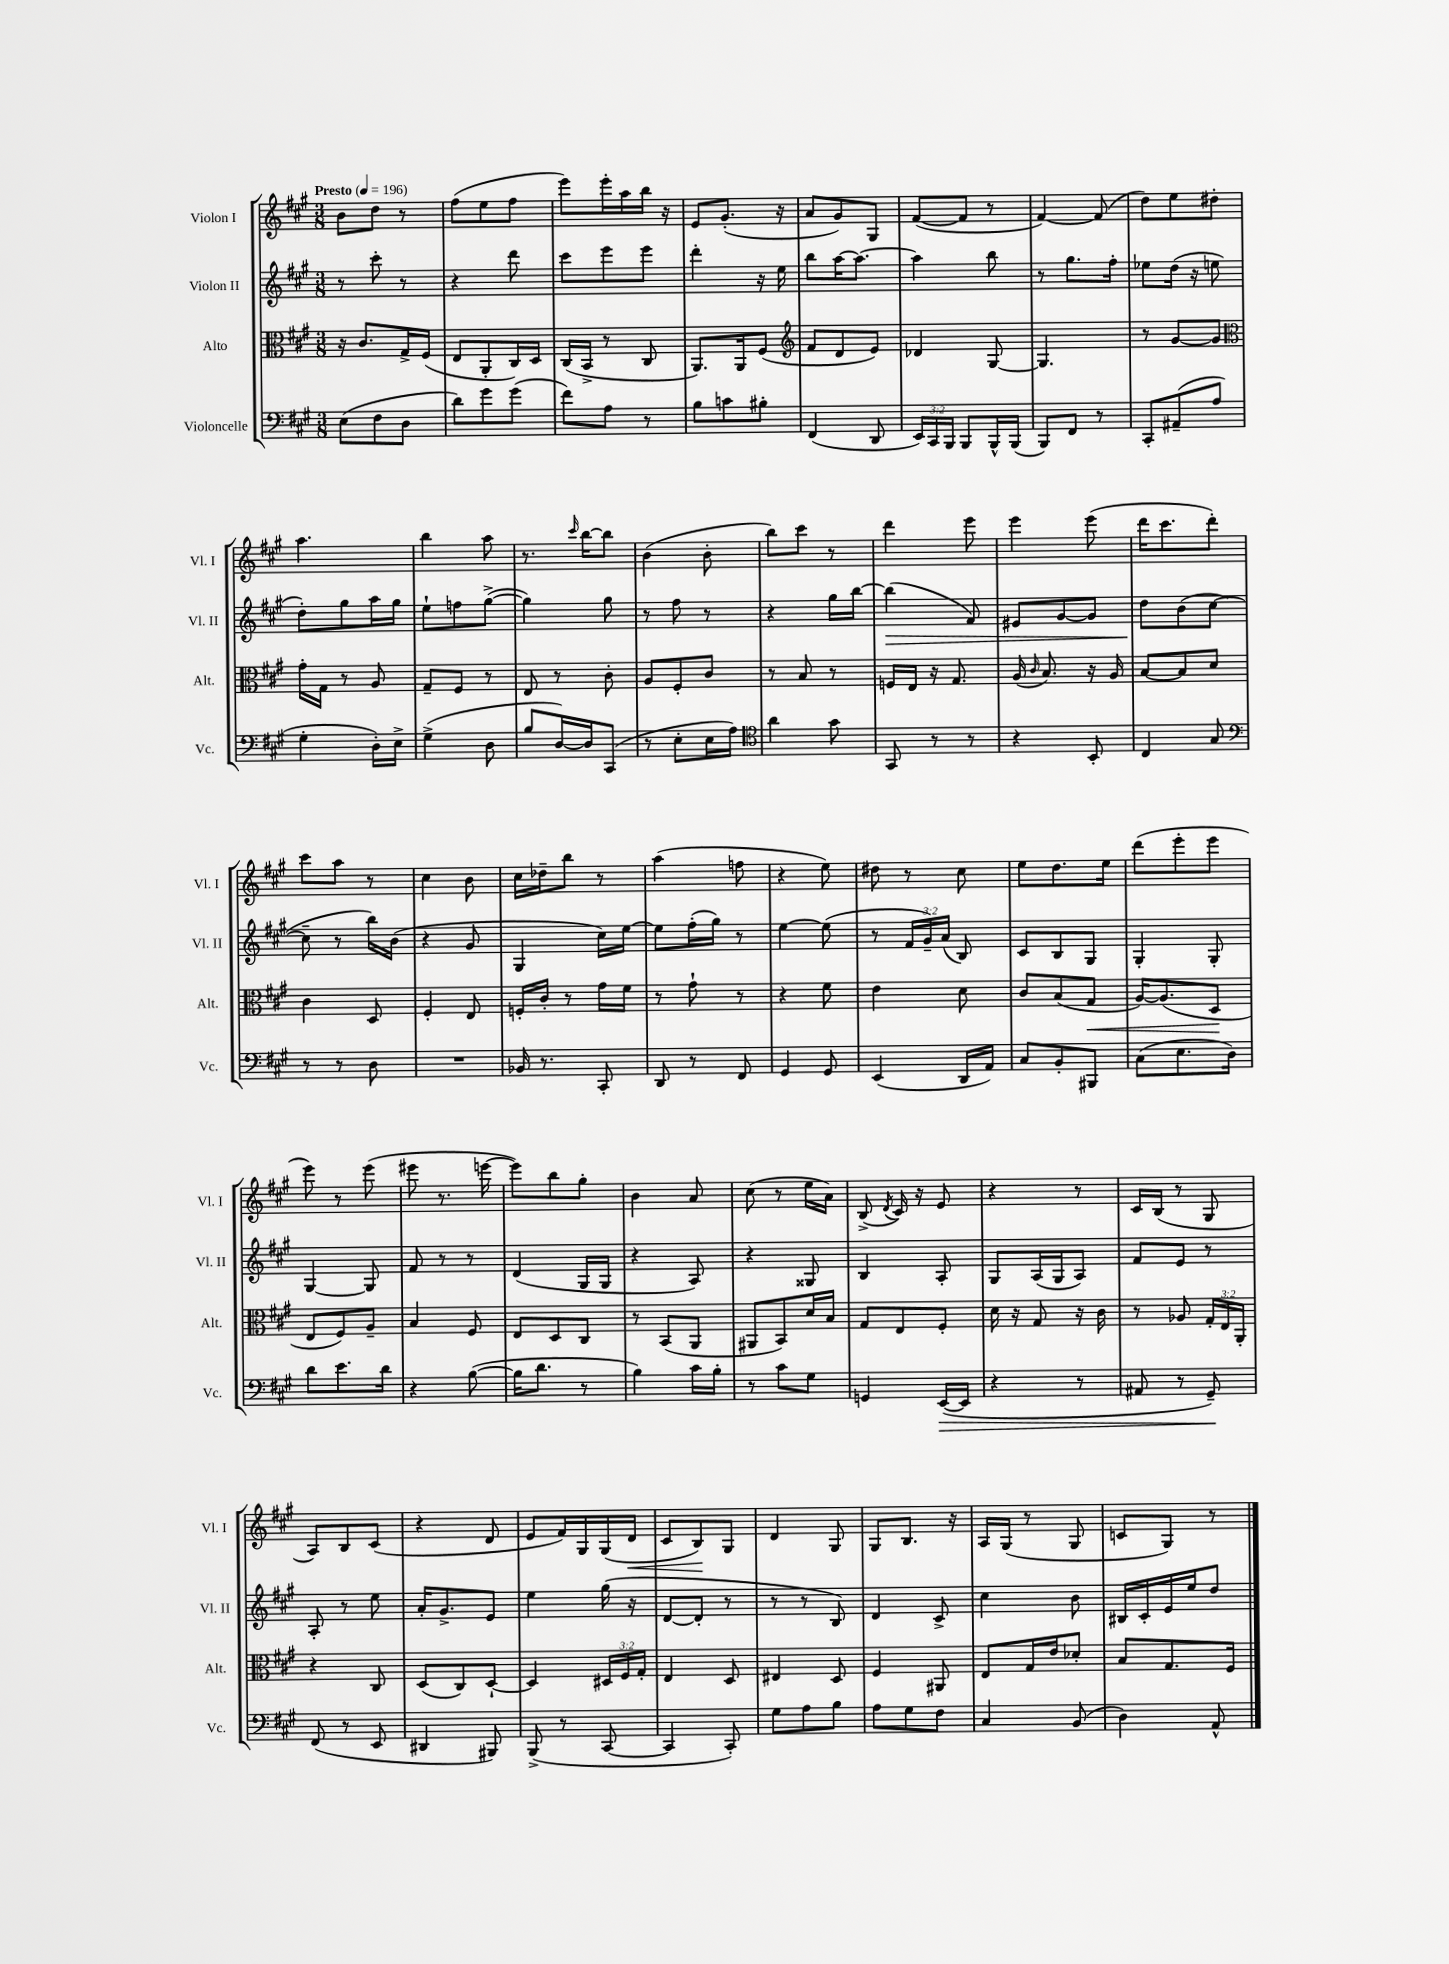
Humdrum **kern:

**kern	**dynam	**kern	**dynam	**kern	**dynam	**kern	**dynam
*part4	*part4	*part3	*part3	*part2	*part2	*part1	*part1
*staff4	*staff4	*staff3	*staff3	*staff2	*staff2	*staff1	*staff1
*I"Violoncelle	*	*I"Alto	*	*I"Violon II	*	*I"Violon I	*
*I'Vc.	*	*I'Alt.	*	*I'Vl. II	*	*I'Vl. I	*
*clefF4	*	*clefC3	*	*clefG2	*	*clefG2	*
*k[f#c#g#]	*	*k[f#c#g#]	*	*k[f#c#g#]	*	*k[f#c#g#]	*
*M3/8	*	*M3/8	*	*M3/8	*	*M3/8	*
*MM196	*	*MM196	*	*MM196	*	*MM196	*
=1	=1	=1	=1	=1	=1	=1	=1
!	!	!	!	!	!	!LO:TX:a:B:t=Presto	!
(8E\L	.	16r	.	8r	.	8b\L	.
.	.	8.c#/L	.	.	.	.	.
8F#\	.	.	.	8ccc#'\	.	8dd\J	.
8D\J	.	16G#^/L	.	8r	.	8r	.
.	.	(16F#/JJ	.	.	.	.	.
=2	=2	=2	=2	=2	=2	=2	=2
8d\L)	.	8E/L	.	4r	.	(8ff#\L	.
8g#\	.	8AA'/	.	.	.	8ee\	.
(8g#\J	.	16C#/L)	.	8ddd\	.	8ff#\J	.
.	.	16D/JJ	.	.	.	.	.
=3	=3	=3	=3	=3	=3	=3	=3
8f#\L)	.	(16C#/LL	.	8ccc#\L	.	8eee\L)	.
.	.	16BB^/JJ	.	.	.	.	.
8A\J	.	8r	.	8eee\	.	16eee'\L	.
.	.	.	.	.	.	16aa\	.
8r	.	8C#/	.	8eee\J	.	16bb\JJ	.
.	.	.	.	.	.	16r	.
=4	=4	=4	=4	=4	=4	=4	=4
8B\L	.	8.AA/L)	.	4ddd'\	.	8e/L	.
8cn\	.	.	.	.	.	(8.g#'/J	.
.	.	16AA/k	.	.	.	.	.
8B#X'\J	.	(8F#/J	.	16r	.	.	.
.	.	.	.	16ee\	.	16r	.
=5	=5	=5	=5	=5	=5	=5	=5
*	*	*clefG2	*	*	*	*	*
(4FF#/	.	8f#/L	.	8bb\L	.	8a/L	.
.	.	8d/	.	[16aa\K	.	8g#/)	.
.	.	.	.	8.aa\J_	.	.	.
8DD/	.	8e/J)	.	.	.	8G#/J	.
=6	=6	=6	=6	=6	=6	=6	=6
24EE/LL)	.	4d-X/	.	4aa\]	.	([8f#/L	.
24CC#/	.	.	.	.	.	.	.
24BBB/JJ	.	.	.	.	.	.	.
8BBB/L	.	.	.	.	.	8f#/J]	.
16BBB^^/L	.	[8G#/	.	8bb\	.	8r	.
(16BBB/JJ	.	.	.	.	.	.	.
=7	=7	=7	=7	=7	=7	=7	=7
8BBB/L)	.	4.G#/]	.	8r	.	[4f#/)	.
8FF#/J	.	.	.	8.gg#\L	.	.	.
8r	.	.	.	.	.	(8f#/]	.
.	.	.	.	16ff#'\Jk	.	.	.
=8	=8	=8	=8	=8	=8	=8	=8
8CC#'/L	.	8r	.	8ee-X\L	.	8dd\L)	.
(8AA#X~/	.	[8g#/L	.	(16dd\Jk	.	8ee\	.
.	.	.	.	16r	.	.	.
8A/J	.	8g#/J]	.	8een\	.	8dd#X'\J	.
!!LO:LB:g=z
=9	=9	=9	=9	=9	=9	=9	=9
*	*	*clefC3	*	*	*	*	*
4G#'\	.	16g#'\LL	.	8dd'\L)	.	4.aa\	.
.	.	16G#\JJ	.	.	.	.	.
.	.	8r	.	8gg#\	.	.	.
16D'\LL)	.	8A/	.	16aa\L	.	.	.
16E^\JJ	.	.	.	16gg#\JJ	.	.	.
=10	=10	=10	=10	=10	=10	=10	=10
(4G#^\	.	8G#~/L	.	8ee`\L	.	4bb\	.
.	.	8F#/J	.	8ffn\	.	.	.
8D\	.	8r	.	([8gg#^\J	.	8aa\	.
=11	=11	=11	=11	=11	=11	=11	=11
8B/L	.	8E/	.	4gg#\])	.	8.r	.
[16D/L)	.	8r	.	.	.	.	.
.	.	.	.	.	.	16qqccc#/	.
16D/J]	.	.	.	.	.	[16bb\KL	.
(8CC#/J	.	8c#'\	.	8gg#\	.	8bb\J]	.
=12	=12	=12	=12	=12	=12	=12	=12
8r	.	8A/L	.	8r	.	(4b\	.
8E'\L	.	8F#'/	.	8ff#\	.	.	.
16E\L	.	8c#/J	.	8r	.	8b'\	.
16A\JJ)	.	.	.	.	.	.	.
=13	=13	=13	=13	=13	=13	=13	=13
*clefC4	*	*	*	*	*	*	*
4a\	.	8r	.	4r	.	8bb\L)	.
.	.	8B/	.	.	.	8ccc#\J	.
8g#\	.	8r	.	16gg#\LL	.	8r	.
.	.	.	.	[16bb\JJ	.	.	.
=14	=14	=14	=14	=14	=14	=14	=14
!	!	!	!	!	!LO:HP:b	!	!
8GG#/	.	16Fn/LL	.	(4bb\]	>	4ddd\	.
.	.	16E/JJ	.	.	.	.	.
8r	.	16r	.	.	.	.	.
.	.	8.G#/	.	.	.	.	.
8r	.	.	.	8f#/)	.	8eee\	.
=15	=15	=15	=15	=15	=15	=15	=15
4r	.	(16A/	.	8e#X/L	.	4eee\	.
.	.	16qqc#/	.	.	.	.	.
.	.	8.B/)	.	.	.	.	.
.	.	.	.	[8g#/	.	.	.
8BB'/	.	16r	.	8g#/J]	.	(8eee\	.
.	.	16A/	.	.	.	.	.
=16	=16	=16	=16	=16	=16	=16	=16
4C#/	.	[8B/L	.	8dd\L	.	16ddd\KL	.
.	.	.	.	.	.	8.ccc#\	.
.	.	8B/]	.	(8b\	]	.	.
8G#/	.	8d/J	.	[8cc#\J	.	8ddd'\J)	.
!!LO:LB:g=z
=17	=17	=17	=17	=17	=17	=17	=17
*clefF4	*	*	*	*	*	*	*
8r	.	4c#\	.	8cc#~\]	.	8ccc#\L	.
8r	.	.	.	8r	.	8aa\J	.
8D\	.	8D/	.	16bb\LL)	.	8r	.
.	.	.	.	(16b\JJ	.	.	.
=18	=18	=18	=18	=18	=18	=18	=18
4.r	.	4F#'/	.	4r	.	4cc#\	.
.	.	8E/	.	8g#/	.	8b\	.
=19	=19	=19	=19	=19	=19	=19	=19
16BB-X/	.	16Fn'/LL	.	4G#/	.	16cc#\LL	.
8.r	.	16c#'/JJ	.	.	.	16dd-X~\J	.
.	.	8r	.	.	.	8bb\J	.
8CC#'/	.	16g#\LL	.	16cc#\LL)	.	8r	.
.	.	16f#\JJ	.	[16ee\JJ	.	.	.
=20	=20	=20	=20	=20	=20	=20	=20
8DD/	.	8r	.	8ee\L]	.	(4aa\	.
8r	.	8g#`\	.	(16ff#'\L	.	.	.
.	.	.	.	16gg#\JJ)	.	.	.
8FF#/	.	8r	.	8r	.	8ffn\	.
=21	=21	=21	=21	=21	=21	=21	=21
4GG#/	.	4r	.	[4ee\	.	4r	.
8GG#/	.	8f#\	.	(8ee\]	.	8ee\)	.
=22	=22	=22	=22	=22	=22	=22	=22
(4EE/	.	4e\	.	8r	.	8dd#X\	.
.	.	.	.	24f#/LL	.	8r	.
.	.	.	.	24g#~/)	.	.	.
.	.	.	.	(24a/JJ	.	.	.
16DD/LL	.	8d\	.	8B/)	.	8cc#\	.
16AA/JJ)	.	.	.	.	.	.	.
=23	=23	=23	=23	=23	=23	=23	=23
8C#/L	.	8c#/L	.	8c#/L	.	8ee\L	.
8BB'/	.	(8B/	.	8B/	.	8.dd\	.
!	!	!	!LO:HP:b	!	!	!	!
8BBB#X/J	.	8G#/J	<	8G#/J	.	.	.
.	.	.	.	.	.	16ee\Jk	.
=24	=24	=24	=24	=24	=24	=24	=24
(8C#\L	.	[16A/KL)	.	4G#'/	.	(8ddd\L	.
.	.	(8.A/]	.	.	.	.	.
8.E\	.	.	.	.	.	8eee'\	.
.	.	8D/J	.	8G#'/	.	8eee\J	.
16D\Jk)	.	.	.	.	.	.	.
.	.	.	[	.	.	.	.
!!LO:LB:g=z
=25	=25	=25	=25	=25	=25	=25	=25
8d\L	.	8E/L	.	[4G#/	.	8eee\)	.
8.e\	.	8F#/)	.	.	.	8r	.
.	.	8A~/J	.	8G#/]	.	(8eee\	.
16d\Jk	.	.	.	.	.	.	.
=26	=26	=26	=26	=26	=26	=26	=26
4r	.	4B/	.	8f#/	.	8eee#X\	.
.	.	.	.	8r	.	8.r	.
([8B\	.	8F#/	.	8r	.	.	.
.	.	.	.	.	.	[16eeen\	.
=27	=27	=27	=27	=27	=27	=27	=27
16B\KL]	.	8E/L	.	(4d/	.	8eee\L])	.
8.d\J	.	.	.	.	.	.	.
.	.	8D/	.	.	.	8bb\	.
8r	.	8C#/J	.	16G#/LL	.	8gg#'\J	.
.	.	.	.	16G#/JJ	.	.	.
=28	=28	=28	=28	=28	=28	=28	=28
4B\)	.	8r	.	4r	.	4b\	.
.	.	(8BB/L	.	.	.	.	.
16c#\LL	.	8AA/J	.	8A/)	.	8a/	.
16B'\JJ	.	.	.	.	.	.	.
=29	=29	=29	=29	=29	=29	=29	=29
8r	.	8AA#X/L	.	4r	.	(8cc#\	.
8c#\L	.	8BB/)	.	.	.	8r	.
8G#\J	.	16d/L	.	8G##X/	.	16ee\LL	.
.	.	16B/JJ	.	.	.	16a\JJ)	.
=30	=30	=30	=30	=30	=30	=30	=30
4GGn/	.	8G#/L	.	4B/	.	(8B^/	.
.	.	.	.	.	.	8qd/	.
.	.	8E/	.	.	.	16c#/)	.
.	.	.	.	.	.	16r	.
!	!LO:HP:b	!	!	!	!	!	!
([16EE/LL	>	8F#'/J	.	8A'/	.	8e/	.
16EE/JJ]	.	.	.	.	.	.	.
=31	=31	=31	=31	=31	=31	=31	=31
4r	.	16d\	.	8G#/L	.	4r	.
.	.	16r	.	.	.	.	.
.	.	8G#/	.	(16A/L	.	.	.
.	.	.	.	16G#/J	.	.	.
8r	.	16r	.	8A/J)	.	8r	.
.	.	16c#\	.	.	.	.	.
=32	=32	=32	=32	=32	=32	=32	=32
8AA#X/	.	8r	.	8f#/L	.	16c#/LL	.
.	.	.	.	.	.	(16B/JJ	.
8r	.	8A-X/	.	8e/J	.	8r	.
8GG#~/)	.	24G#'/LL	.	8r	.	8G#/	.
.	.	24E/	.	.	.	.	.
.	.	24AA'/JJ	.	.	.	.	.
.	]	.	.	.	.	.	.
!!LO:LB:g=z
=33	=33	=33	=33	=33	=33	=33	=33
(8FF#/	.	4r	.	8A'/	.	8A/L)	.
8r	.	.	.	8r	.	8B/	.
8EE/	.	8C#/	.	8ee\	.	(8c#/J	.
=34	=34	=34	=34	=34	=34	=34	=34
4DD#X/	.	(8D/L	.	16a'/KL	.	4r	.
.	.	.	.	8.g#^/	.	.	.
.	.	8C#/)	.	.	.	.	.
8BBB#X/)	.	[8D`/J	.	8e/J	.	8d/	.
=35	=35	=35	=35	=35	=35	=35	=35
(8BBB^/	.	4D/]	.	4ee\	.	8e/L	.
8r	.	.	.	.	.	16f#/L)	.
.	.	.	.	.	.	16G#/	.
[8CC#/	.	24D#X/LL	.	(16gg#\	.	(16G#/	.
.	.	24F#/	.	.	.	.	.
!	!	!	!	!	!	!	!LO:HP:b
.	.	.	.	16r	.	16d/JJ	<
.	.	24G#'/JJ	.	.	.	.	.
=36	=36	=36	=36	=36	=36	=36	=36
4CC#/]	.	4E/	.	[8d/L	.	8c#/L	.
.	.	.	.	8d'/J]	.	8B/)	.
8CC#'/)	.	8D/	.	8r	.	8G#/J	[
=37	=37	=37	=37	=37	=37	=37	=37
8G#\L	.	4E#X/	.	8r	.	4d/	.
8A\	.	.	.	8r	.	.	.
8B\J	.	8D/	.	8B/)	.	8G#/	.
=38	=38	=38	=38	=38	=38	=38	=38
8A\L	.	4F#/	.	4d/	.	8G#/L	.
8G#\	.	.	.	.	.	8.B/J	.
8F#\J	.	8AA#X/	.	8c#^/	.	.	.
.	.	.	.	.	.	16r	.
=39	=39	=39	=39	=39	=39	=39	=39
4C#/	.	8E/L	.	4cc#\	.	16A/LL	.
.	.	.	.	.	.	(16G#/JJ	.
.	.	16G#/L	.	.	.	8r	.
.	.	16e/J	.	.	.	.	.
(8BB/	.	8d-X'/J	.	8b\	.	8G#/	.
=40	=40	=40	=40	=40	=40	=40	=40
4D\)	.	8B/L	.	16B#X/LL	.	8cn/L	.
.	.	.	.	16c#'/	.	.	.
.	.	8.G#/	.	16e/	.	8G#/J)	.
.	.	.	.	16ee/J	.	.	.
8AA^^/	.	.	.	8dd/J	.	8r	.
.	.	16F#/Jk	.	.	.	.	.
==	==	==	==	==	==	==	==
*-	*-	*-	*-	*-	*-	*-	*-
